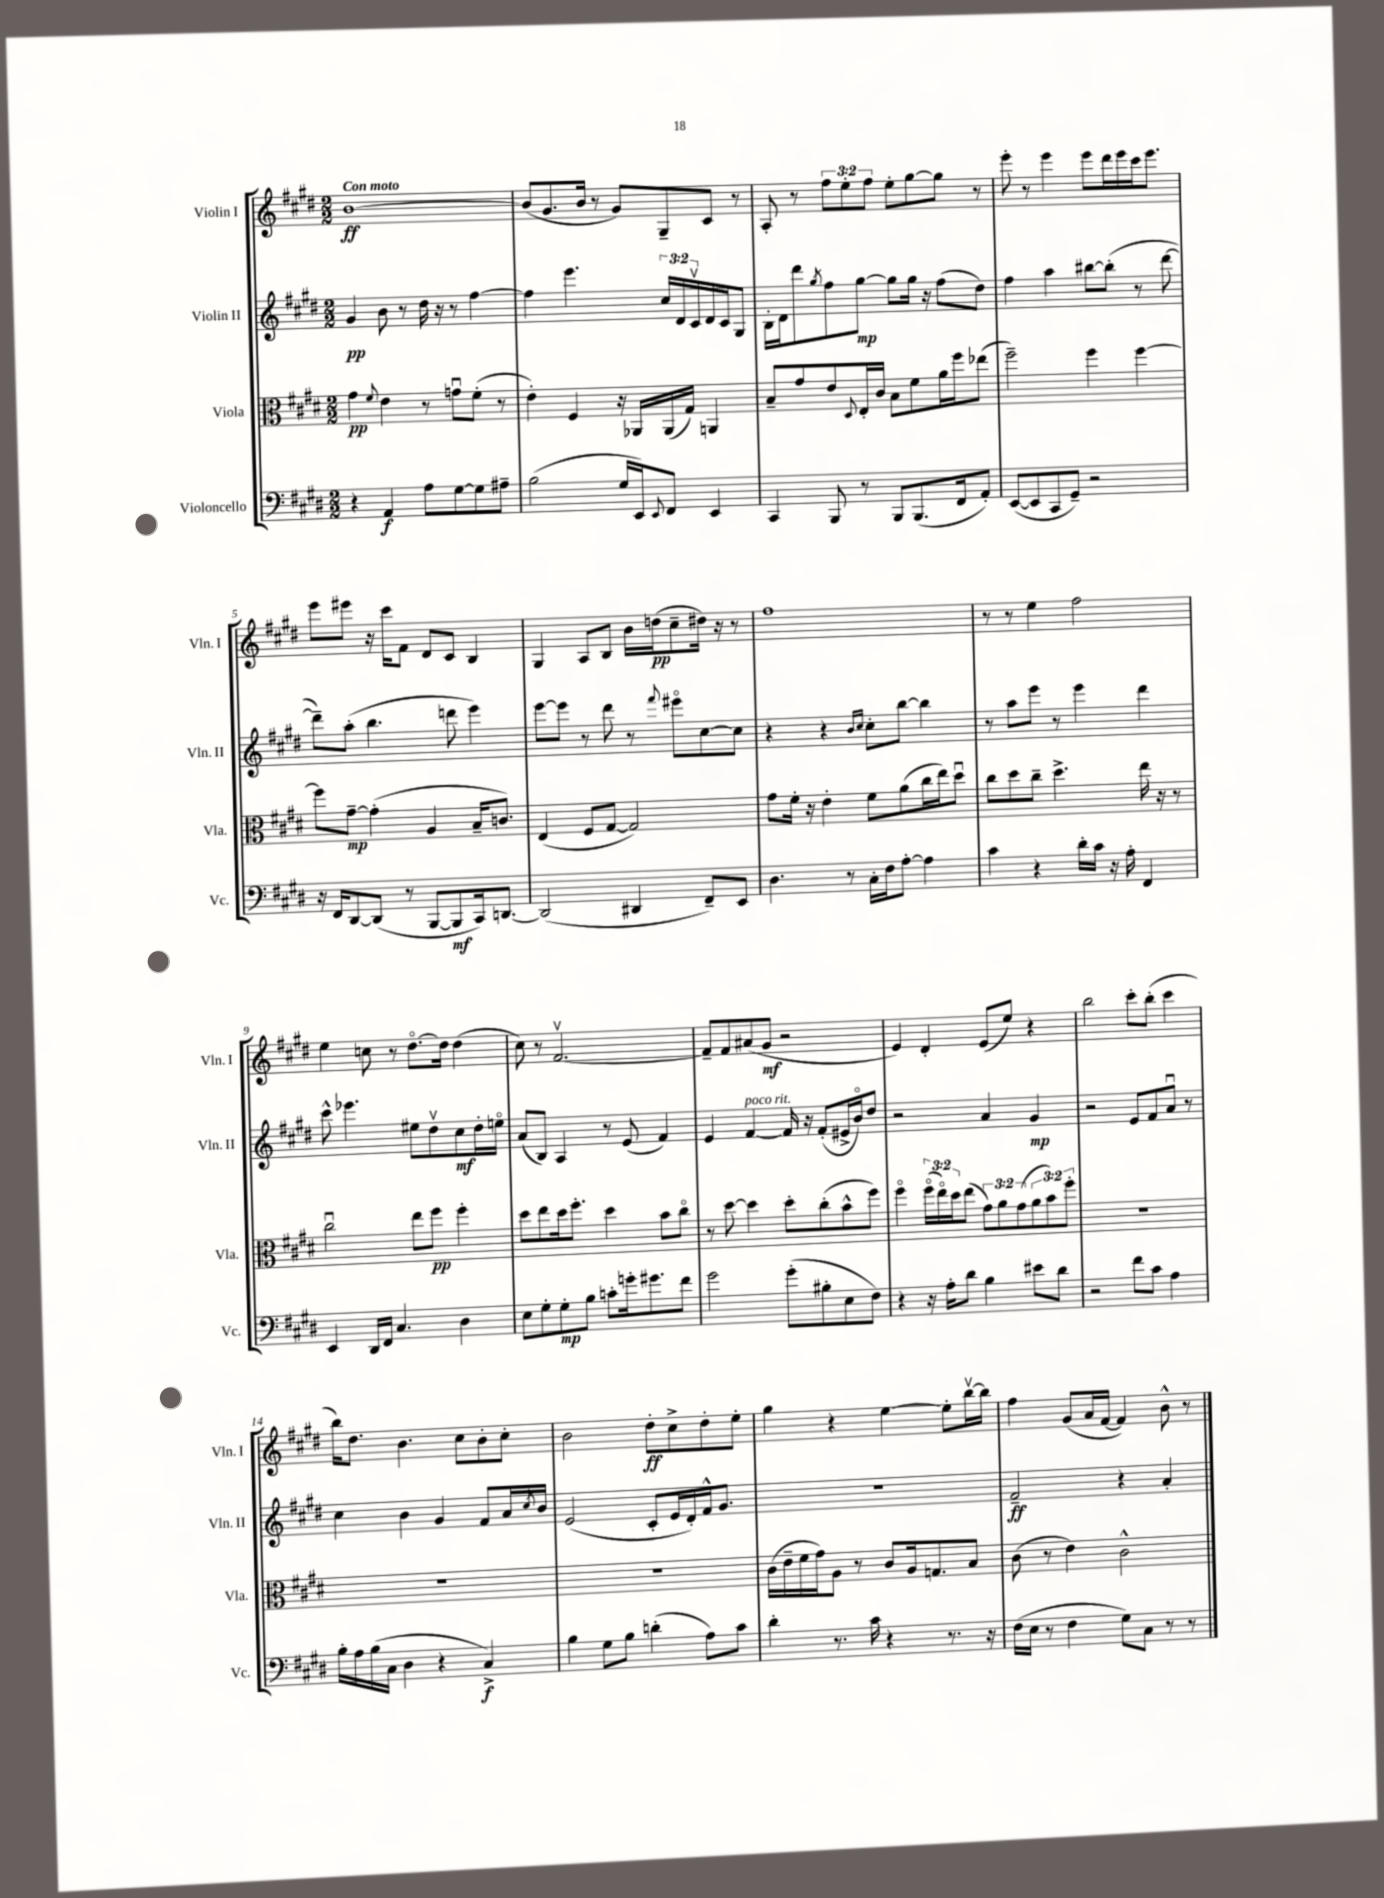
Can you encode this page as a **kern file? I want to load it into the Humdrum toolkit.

**kern	**dynam	**kern	**dynam	**kern	**dynam	**kern	**dynam
*part4	*part4	*part3	*part3	*part2	*part2	*part1	*part1
*staff4	*staff4	*staff3	*staff3	*staff2	*staff2	*staff1	*staff1
*I"Violoncello	*	*I"Viola	*	*I"Violin II	*	*I"Violin I	*
*I'Vc.	*	*I'Vla.	*	*I'Vln. II	*	*I'Vln. I	*
*clefF4	*	*clefC3	*	*clefG2	*	*clefG2	*
*k[f#c#g#d#]	*	*k[f#c#g#d#]	*	*k[f#c#g#d#]	*	*k[f#c#g#d#]	*
*M2/2	*	*M2/2	*	*M2/2	*	*M2/2	*
=1	=1	=1	=1	=1	=1	=1	=1
!	!	!	!	!	!	!LO:TX:a:B:t=Con moto	!
4r	.	4g#\	pp	4g#/	pp	[1b	ff
.	.	8qqf#/	.	.	.	.	.
4AA/	f	4e\	.	8b\	.	.	.
.	.	.	.	8r	.	.	.
8A\L	.	8r	.	16dd#\	.	.	.
.	.	.	.	16r	.	.	.
[8G#\	.	8gnu\L	.	8r	.	.	.
8G#\]	.	(8f#'\J	.	[4ff#\	.	.	.
8A#X~\J	.	8r	.	.	.	.	.
=2	=2	=2	=2	=2	=2	=2	=2
(2B\	.	4e'\)	.	4ff#\]	.	(8b/L]	.
.	.	.	.	.	.	8.g#/	.
.	.	4F#/	.	4.eee\	.	.	.
.	.	.	.	.	.	16b/Jk	.
.	.	.	.	.	.	8r	.
16G#/LL	.	16r	.	.	.	8g#/L)	.
16EE/J)	.	16AA-X/LL	.	.	.	.	.
8qqEE/	.	.	.	.	.	.	.
8FF#/J	.	(16AA-/	.	24cc#/LL	.	8G#~/	.
.	.	.	.	24d#/	.	.	.
.	.	16G#/JJ)	.	.	.	.	.
.	.	.	.	24c#v/	.	.	.
4EE/	.	4AAn/	.	16d#/	.	8c#/J	.
.	.	.	.	16c#/J	.	.	.
.	.	.	.	8G#/J	.	8r	.
=3	=3	=3	=3	=3	=3	=3	=3
4CC#/	.	8B~/L	.	16B'\LL	.	8A'/	.
.	.	.	.	16d#\J	.	.	.
.	.	8g#/	.	8ddd#\	.	8r	.
.	.	.	.	8qgg#/	.	.	.
8BBB/	.	8e/	.	8ff#\	.	12ff#\L	.
.	.	.	.	.	.	12ee'\	.
.	.	8qqD#/	.	.	.	.	.
8r	.	16E'/L	.	[8gg#\J	mp	.	.
.	.	.	.	.	.	12ff#\J	.
.	.	16c#/JJ	.	.	.	.	.
8BBB/L	.	8B\L	.	8gg#\L]	.	8ee'\L	.
(8.BBB/	.	8f#\	.	16gg#\Jk	.	[8gg#\	.
.	.	.	.	16r	.	.	.
.	.	16a\L	.	(8ff#\L	.	8gg#\J]	.
16FF#/k	.	16ff#\J	.	.	.	.	.
8AA'/J)	.	(8ee-X\J	.	8dd#\J)	.	8r	.
=4	=4	=4	=4	=4	=4	=4	=4
([8EE/L	.	2ff#~\)	.	4ff#\	.	8eee'\	.
8EE/]	.	.	.	.	.	8r	.
8CC#/	.	.	.	4aa\	.	4eee\	.
8GG#~/J)	.	.	.	.	.	.	.
2r	.	4ff#\	.	[8bb#X\L	.	8eee\L	.
.	.	.	.	(8bb#'\J]	.	16ddd#\L	.
.	.	.	.	.	.	16eee\	.
.	.	[4ff#\	.	8r	.	16ccc#\J	.
.	.	.	.	.	.	8.eee\J	.
.	.	.	.	[8ddd#\	.	.	.
!!LO:LB:g=z
=5	=5	=5	=5	=5	=5	=5	=5
16r	.	8ff#\L]	.	8ddd#~\L])	.	8eee\L	.
16FF#/KL	.	.	.	.	.	.	.
[8DD#/	.	[8g#~\J	mp	(8aa'\J	.	8eee#X\J	.
(8DD#/J]	.	(4g#'\]	.	4.bb\	.	16r	.
.	.	.	.	.	.	16ccc#\KL	.
8r	.	.	.	.	.	8f#\J	.
[8BBB/L	.	4A/	.	.	.	8d#/L	.
8BBB/]	mf	.	.	8dddn\	.	8c#/J	.
16CC#/k)	.	16B~/KL	.	4eee\)	.	4B/	.
[8.DDn/J	.	8.cn/J)	.	.	.	.	.
=6	=6	=6	=6	=6	=6	=6	=6
(2DD/]	.	(4E/	.	[8eee\L	.	4G#/	.
.	.	.	.	8eee\J]	.	.	.
.	.	8F#/L	.	8r	.	8A/L	.
.	.	[8G#/J	.	8ddd#\	.	8B/J	.
4DD#X/	.	2G#/])	.	8r	.	16b\LL	.
.	.	.	.	.	.	(16ddn\J	pp
.	.	.	.	8qqfff#/	.	.	.
.	.	.	.	8eee#X\L	.	8cc#~\	.
8FF#~/L)	.	.	.	[8cc#\	.	16dd#X\Jk)	.
.	.	.	.	.	.	16r	.
8EE/J	.	.	.	8cc#\J]	.	8r	.
=7	=7	=7	=7	=7	=7	=7	=7
4.D#\	.	8g#\L	.	4r	.	1ff#	.
.	.	16f#'\Jk	.	.	.	.	.
.	.	16r	.	.	.	.	.
.	.	4e'\	.	4r	.	.	.
8r	.	.	.	.	.	.	.
.	.	.	.	16qqb/LL	.	.	.
.	.	.	.	16qqcc#/JJ	.	.	.
16C#'\LL	.	8f#\L	.	8cc#'\L	.	.	.
16F#\J	.	.	.	.	.	.	.
[8A'\J	.	(8a\	.	[8bb\J	.	.	.
4A\]	.	16cc#\L	.	4bb\]	.	.	.
.	.	16ee\J)	.	.	.	.	.
.	.	8dd#u\J	.	.	.	.	.
=8	=8	=8	=8	=8	=8	=8	=8
4c#\	.	8cc#\L	.	8r	.	8r	.
.	.	8dd#\	.	8aa\L	.	8r	.
4r	.	8cc#~\J	.	8eee\J	.	4ee\	.
.	.	4.dd#^\	.	8r	.	.	.
16d#'\LL	.	.	.	4eee\	.	2ff#\	.
16c#\JJ	.	.	.	.	.	.	.
16r	.	.	.	.	.	.	.
16A'\	.	.	.	.	.	.	.
4FF#/	.	16ee\	.	4ddd#\	.	.	.
.	.	16r	.	.	.	.	.
.	.	8r	.	.	.	.	.
!!LO:LB:g=z
=9	=9	=9	=9	=9	=9	=9	=9
4EE/	.	2cc#u\	.	8ccc#^^\	.	4ee\	.
.	.	.	.	4.eee-X\	.	.	.
16DD#/LL	.	.	.	.	.	8ccn\	.
16FF#/JJ	.	.	.	.	.	.	.
4.C#/	.	.	.	.	.	8r	.
.	.	8ee\L	.	8ee#X\L	.	[8.dd#\L	.
.	.	8ff#\J	pp	8dd#v\	.	.	.
.	.	.	.	.	.	16dd#\Jk]	.
4D#\	.	4ff#'\	.	8cc#\	mf	(4dd#\	.
.	.	.	.	16dd#'\L	.	.	.
.	.	.	.	16een\JJ	.	.	.
=10	=10	=10	=10	=10	=10	=10	=10
8E\L	.	8dd#\L	.	(8a/L	.	8cc#\)	.
8G#'\	.	8ee\	.	8B/J)	.	8r	.
8G#'\	mp	16dd#\k	.	4A/	.	[2.f#v/	.
.	.	8.ff#'\J	.	.	.	.	.
8B\J	.	.	.	.	.	.	.
8cn'\L	.	4dd#\	.	8r	.	.	.
16gn'\k	.	.	.	(8e/	.	.	.
8.g#X\	.	.	.	.	.	.	.
.	.	8b\L	.	4f#/)	.	.	.
8f#\J	.	8cc#\J	.	.	.	.	.
=11	=11	=11	=11	=11	=11	=11	=11
2g#\	.	8r	.	4e/	.	8f#~/L]	.
.	.	[8dd#\	.	.	.	8f#/	.
!	!	!	!	!LO:TX:a:i:t=poco rit.	!	!	!
.	.	4dd#\]	.	[4f#/	.	(8a#X/	.
.	.	.	.	.	.	8g#/J	mf
(8g#'\L	.	8dd#'\L	.	16f#/]	.	2r	.
.	.	.	.	16r	.	.	.
8B#X'\	.	(8cc#'\	.	(8f#'/L	.	.	.
8E\	.	8b^^\	.	16e#X^/L	.	.	.
.	.	.	.	16b/J)	.	.	.
8F#\J)	.	8ff#\J)	.	8dd#/J	.	.	.
=12	=12	=12	=12	=12	=12	=12	=12
4r	.	4ff#\	.	2r	.	4e/)	.
16r	.	(24ff#\LL	.	.	.	4d#'/	.
.	.	24ee\)	.	.	.	.	.
16A'\KL	.	.	.	.	.	.	.
.	.	24dd#\J	.	.	.	.	.
8d#\J	.	(8ee\J	.	.	.	.	.
4B\	.	12g#\L)	.	4a/	.	(8e/L	.
.	.	12a\	.	.	.	.	.
.	.	.	.	.	.	8ee/J)	.
.	.	(12g#\	.	.	.	.	.
8e#X\L	.	12a\	.	4g#/	mp	4r	.
.	.	12b\)	.	.	.	.	.
8d#\J	.	.	.	.	.	.	.
.	.	12ff#'\J	.	.	.	.	.
=13	=13	=13	=13	=13	=13	=13	=13
2r	.	1r	.	2r	.	2bb\	.
8f#\L	.	.	.	8e/L	.	8ccc#'\L	.
8c#\J	.	.	.	8f#/	.	(8bb'\J	.
4A\	.	.	.	8au/J	.	4ccc#\	.
.	.	.	.	8r	.	.	.
!!LO:LB:g=z
=14	=14	=14	=14	=14	=14	=14	=14
16B'\LL	.	1r	.	4cc#\	.	16bb\KL)	.
16A\	.	.	.	.	.	8.dd#\J	.
(16B\	.	.	.	.	.	.	.
16C#\JJ	.	.	.	.	.	.	.
4D#\	.	.	.	4b\	.	4.b\	.
4r	.	.	.	4g#/	.	.	.
.	.	.	.	.	.	8cc#\L	.
4C#^/)	f	.	.	8f#/L	.	8b'\	.
.	.	.	.	16a/L	.	8cc#'\J	.
.	.	.	.	8qcc#/	.	.	.
.	.	.	.	16b/JJ	.	.	.
=15	=15	=15	=15	=15	=15	=15	=15
4B\	.	1r	.	(2e/	.	2b\	.
8G#\L	.	.	.	.	.	.	.
8B\J	.	.	.	.	.	.	.
(4dn'\	.	.	.	8c#'/L	.	8dd#'\L	ff
.	.	.	.	16e/L	.	8cc#^\	.
.	.	.	.	16d#'/)	.	.	.
8A\L)	.	.	.	16f#^^/J	.	8dd#'\	.
.	.	.	.	8.g#/J	.	.	.
8c#\J	.	.	.	.	.	8ee'\J	.
=16	=16	=16	=16	=16	=16	=16	=16
4d#'\	.	(16c#\LL	.	1r	.	4gg#\	.
.	.	16e~\	.	.	.	.	.
.	.	16f#\	.	.	.	.	.
.	.	16g#\J)	.	.	.	.	.
8.r	.	8A\J	.	.	.	4r	.
.	.	8r	.	.	.	.	.
16c#\	.	.	.	.	.	.	.
4r	.	8c#/L	.	.	.	[4ee\	.
.	.	16A/k	.	.	.	.	.
.	.	8.Gn/	.	.	.	.	.
8.r	.	.	.	.	.	8ee'\L]	.
.	.	8B/J	.	.	.	[16bbv\L	.
16r	.	.	.	.	.	16bb\JJ]	.
=17	=17	=17	=17	=17	=17	=17	=17
(16F#\LL	.	(8c#\	.	2f#~/	ff	4ff#\	.
16E\JJ	.	.	.	.	.	.	.
8r	.	8r	.	.	.	.	.
4F#\	.	4e\)	.	.	.	(8g#/L	.
.	.	.	.	.	.	16a/L	.
.	.	.	.	.	.	[16f#/JJ	.
8G#\L)	.	2c#^^\	.	4r	.	4f#/])	.
8C#\J	.	.	.	.	.	.	.
8r	.	.	.	4a'/	.	8b^^\	.
8r	.	.	.	.	.	8r	.
==	==	==	==	==	==	==	==
*-	*-	*-	*-	*-	*-	*-	*-
